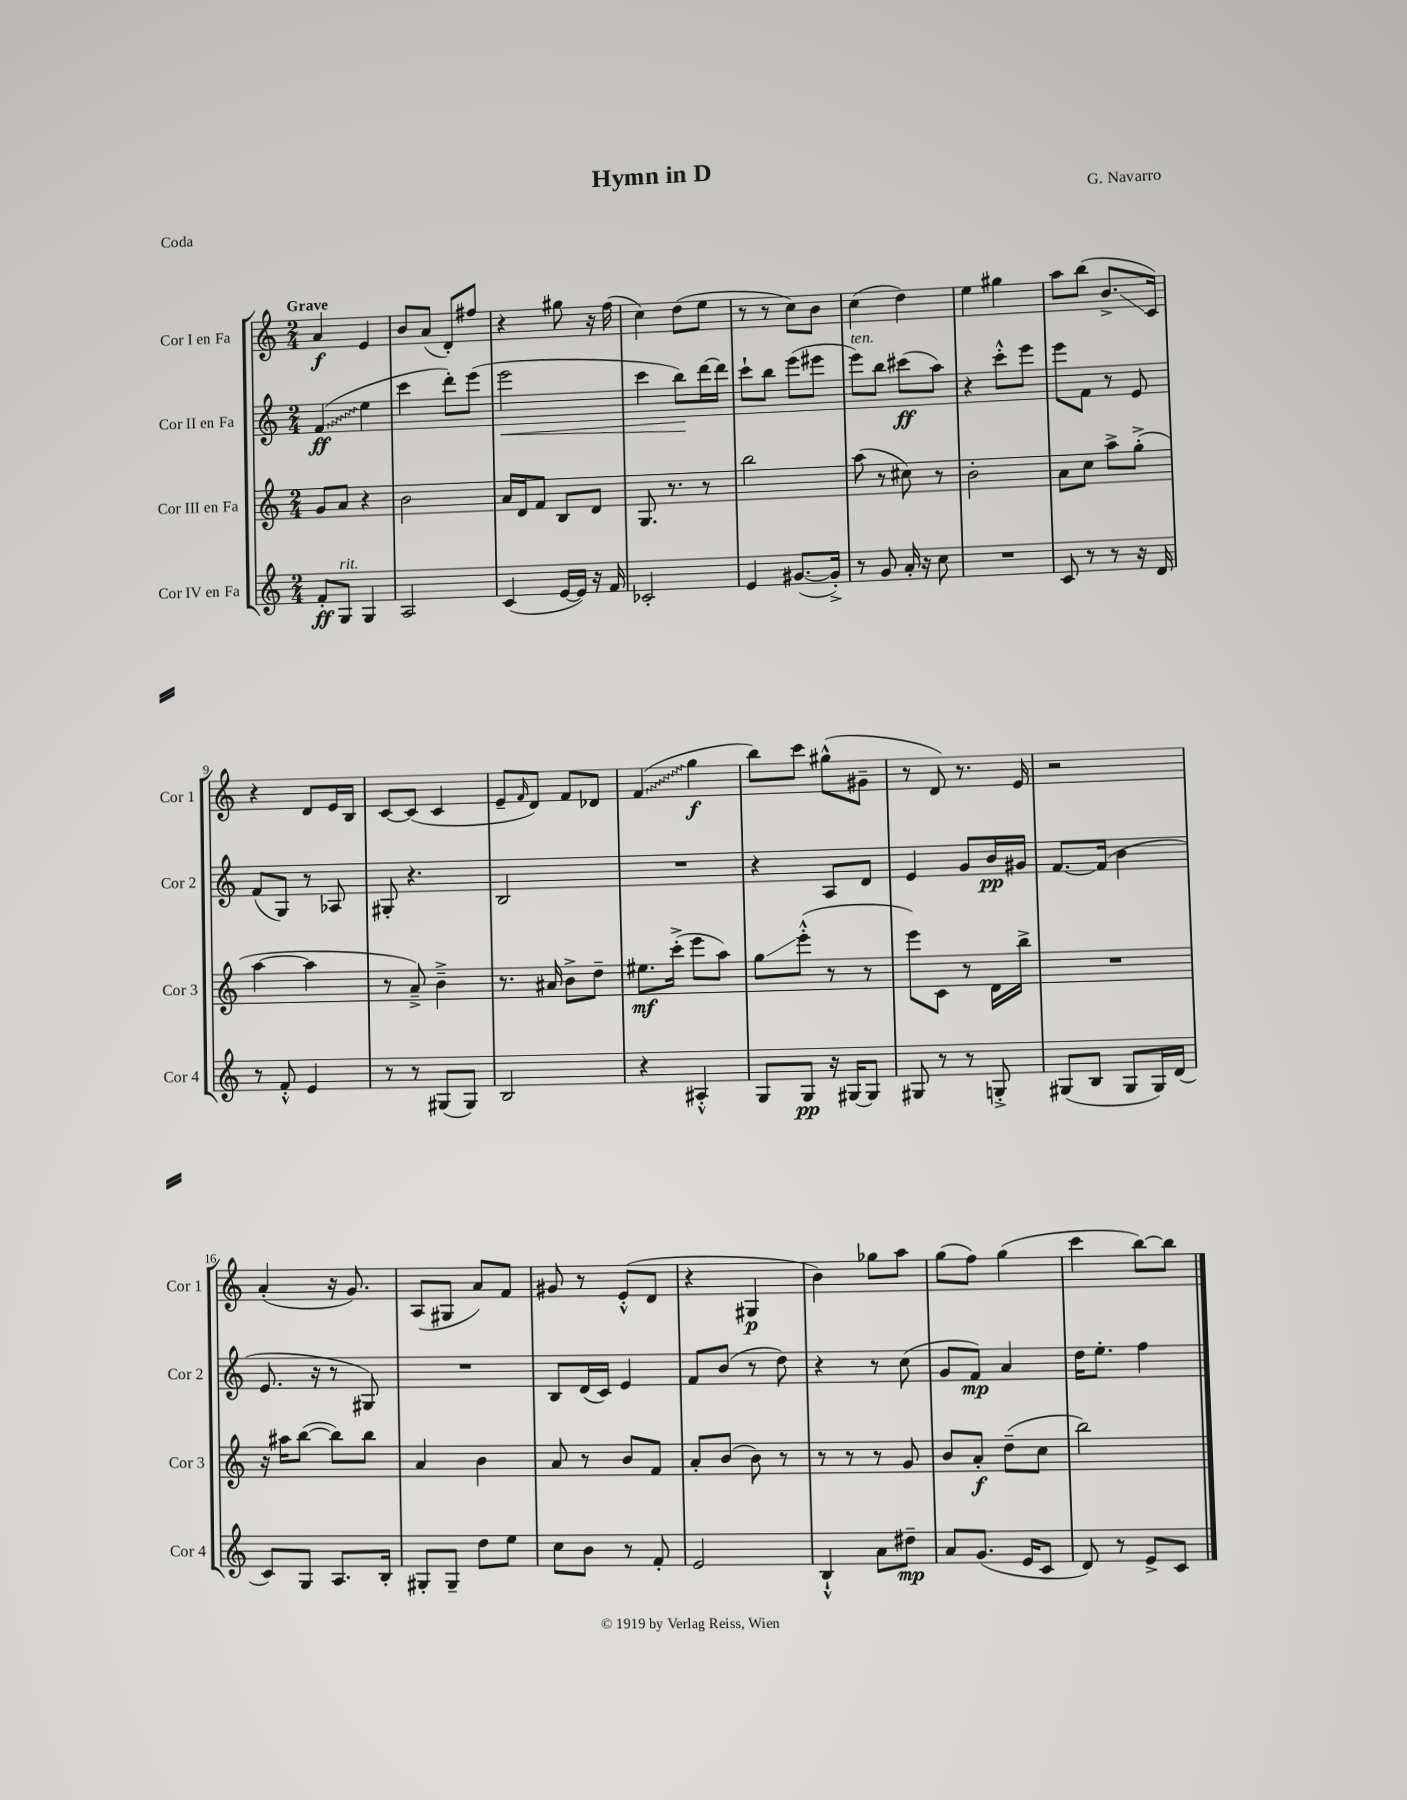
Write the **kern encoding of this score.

**kern	**kern	**kern	**kern
*staff4	*staff3	*staff2	*staff1
*clefG2	*clefG2	*clefG2	*clefG2
*k[]	*k[]	*k[]	*k[]
*M2/4	*M2/4	*M2/4	*M2/4
8f'	8g	(4f	4a
8G	8a	.	.
4G	4r	4ee	4e
=	=	=	=
2A	2b	4ccc	8b
.	.	.	(8a
.	.	8ddd')	8d')
.	.	(8eee	8ff#
=	=	=	=
(4c	16a	2eee	4r
.	16d	.	.
.	8f	.	.
[16e	8B	.	8gg#
16e])	.	.	.
16r	8d	.	16r
16f	.	.	(16ff
=	=	=	=
2c-'	8.G	4ccc	4cc)
.	8.r	.	.
.	.	8bb)	(8dd
.	8r	[16ddd	8ee
.	.	16ddd]	.
=	=	=	=
4e	2bb	8ccc`	8r
.	.	8bb	8r
([8.g#	.	(8eee	8cc)
.	.	8eee#	8b
16g#'^])	.	.	.
=	=	=	=
8r	(8aa	8eee)	(4cc
8g	8r	8bb	.
16a'	8cc#)	(8ccc#	4dd)
16r	.	.	.
8cc	8r	8aa)	.
=	=	=	=
2r	2b'	4r	4ee
.	.	8ccc'^^	4gg#
.	.	8eee	.
=	=	=	=
8c	8a	8eee	8aa
8r	8cc	8f	(8bb
8r	8aa^	8r	8.b^
16r	(8gg'^	8e	.
16d	.	.	16c)
=	=	=	=
8r	[4aa	(8f	4r
8f'^^	.	8G)	.
4e	4aa]	8r	8d
.	.	8A-	16e
.	.	.	16B
=	=	=	=
8r	8r	8G#'	[8c
8r	8a~^)	4.r	(8c]
(8G#	4b~^	.	4c
8G#)	.	.	.
=	=	=	=
2B	8.r	2B	8e~
.	.	.	16qqf
.	.	.	8d)
.	16a#	.	.
.	8b^	.	8f
.	8dd~	.	8d-
=	=	=	=
4r	8.ee#	2r	(4f
.	(16ccc'^	.	.
4A#'^^	8eee	.	4gg
.	8aa)	.	.
=	=	=	=
8G	8gg	4r	8bb)
8G	(8eee'^^	.	8ccc
16r	8r	8A	(8gg#^^
[16G#	.	.	.
8G#]	8r	8d	8g#~
=	=	=	=
8G#	8eee)	4e	8r
8r	8c	.	8d)
8r	8r	8g	8.r
8G'^	16d	16b	.
.	16bb^	16g#	16e
=	=	=	=
(8G#	2r	[8.f	2r
8B	.	.	.
.	.	(16f]	.
8G#	.	4b	.
16G#)	.	.	.
(16d	.	.	.
=	=	=	=
8c)	16r	8.e	(4a'
.	16aa#	.	.
8G	([8bb	.	.
.	.	16r	.
8.A	8bb])	8r	16r
.	.	.	8.g)
.	8bb	8G#)	.
16B'	.	.	.
=	=	=	=
8G#'	4a	2r	(8A
8G#~	.	.	8G#
8dd	4b	.	8a)
8ee	.	.	8f
=	=	=	=
8cc	8a	8B	8g#
8b	8r	(16d	8r
.	.	16c)	.
8r	8b	4e	(8e'^^
8f'	8f	.	8d
=	=	=	=
2e	8a'	8f	4r
.	(8b	(8b	.
.	8b)	8r	4G#
.	8r	8dd)	.
=	=	=	=
4B`^^	8r	4r	4b)
.	8r	.	.
8a	8r	8r	8gg-
8dd#~	8g	(8cc	8aa
=	=	=	=
8a	8b	8g	(8gg
(8.g	8a'	8f)	8ff)
.	(8dd~	4a	(4gg
16e	.	.	.
8c	8cc	.	.
=	=	=	=
8d)	2bb)	16dd	4ccc
.	.	8.ee'	.
8r	.	.	.
8e^	.	4ff	[8bb)
8c	.	.	8bb]
==	==	==	==
*-	*-	*-	*-
